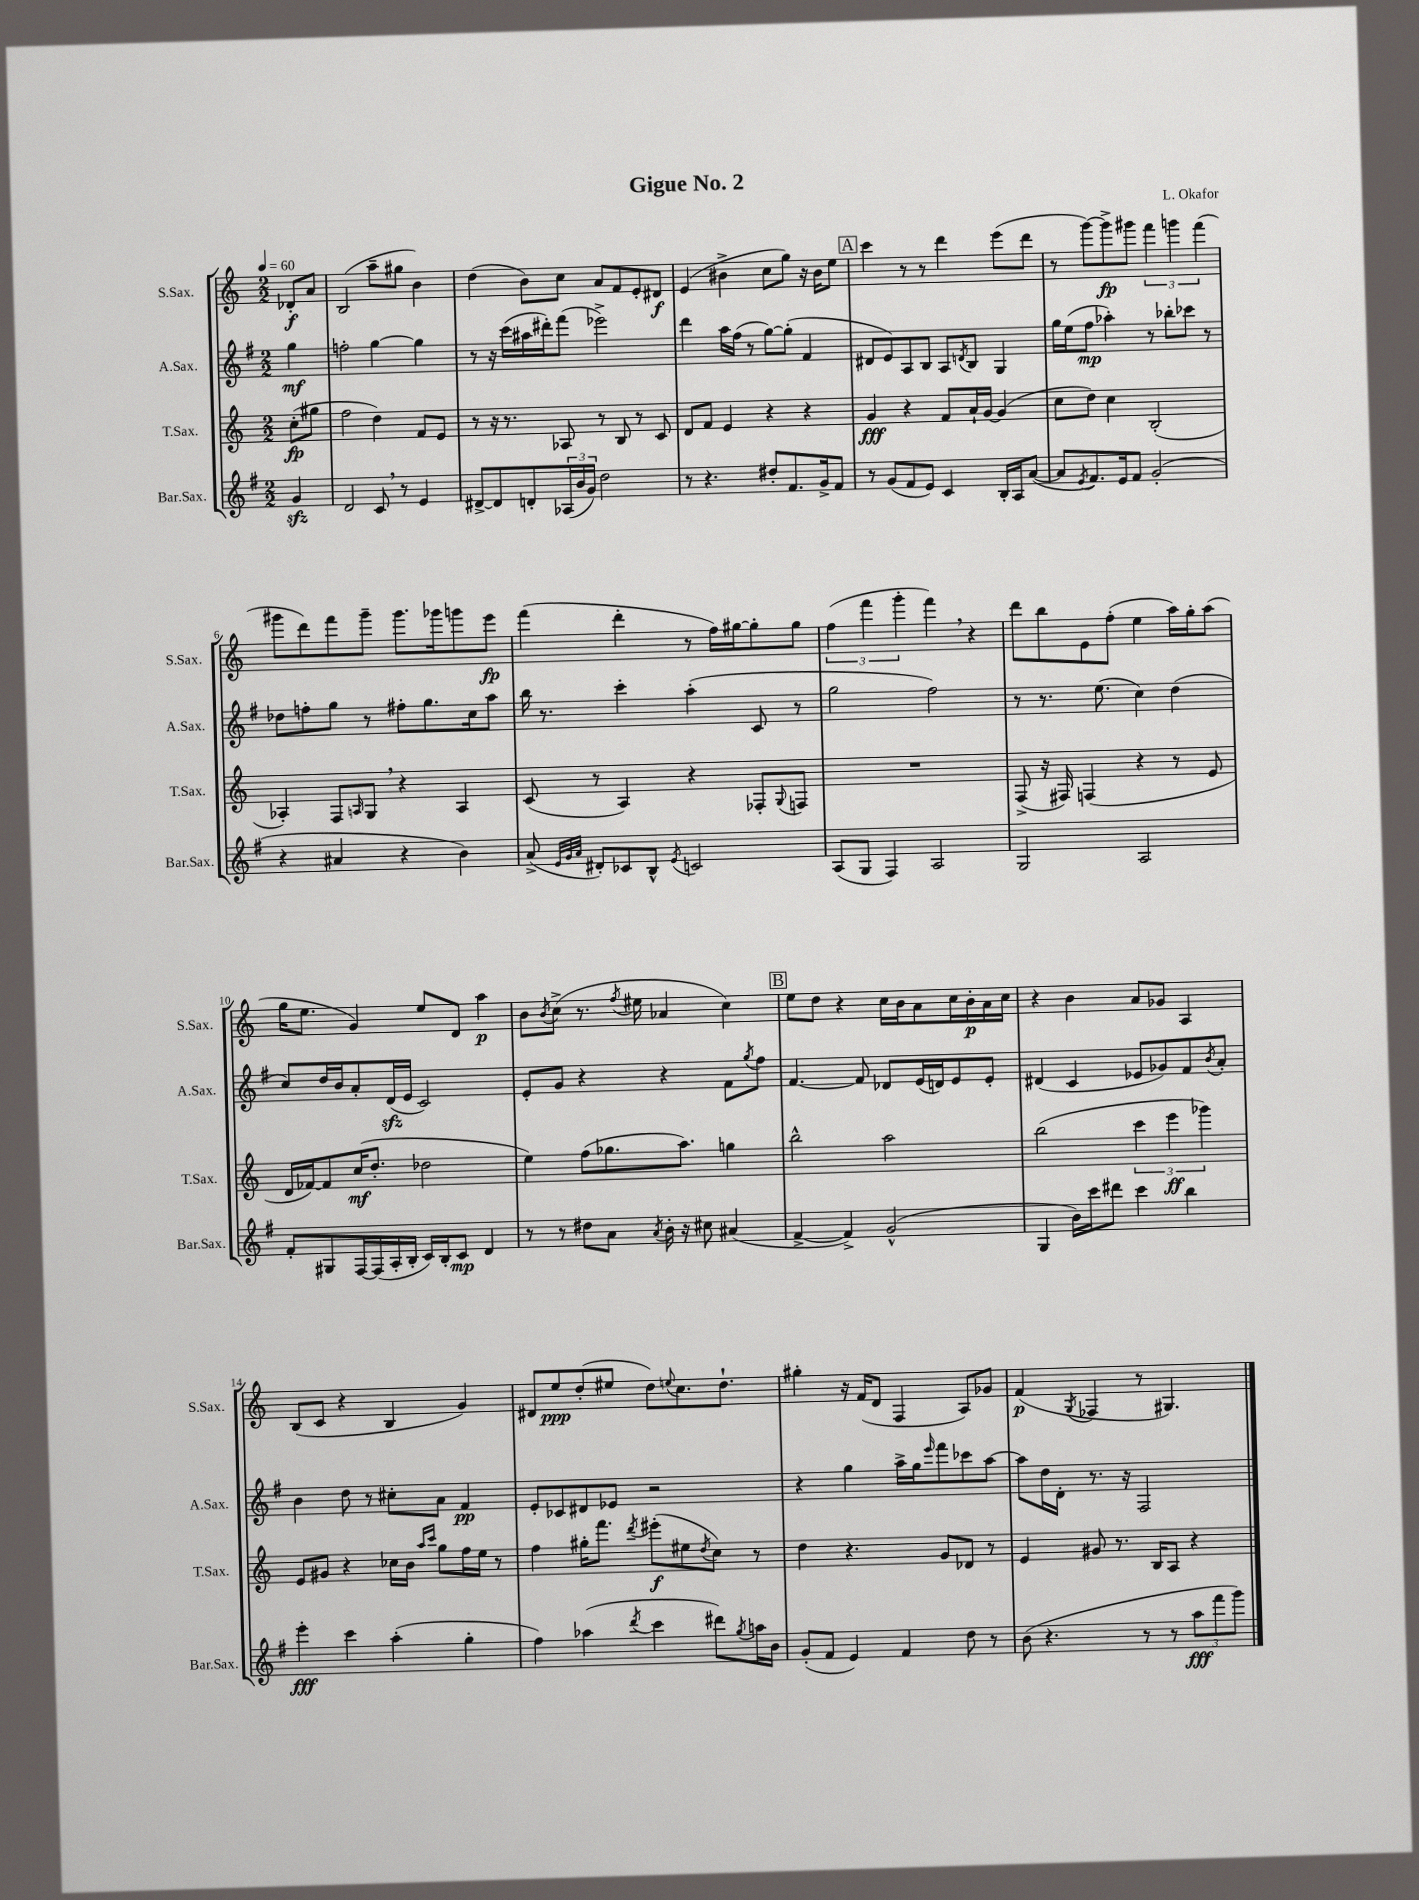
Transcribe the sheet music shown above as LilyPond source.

\header { title = "Gigue No. 2" composer = "L. Okafor" }
<<
\new StaffGroup <<
\new Staff = "s0" \with { instrumentName = "S.Sax." shortInstrumentName = "S.Sax." } {
    \clef treble \key c \major \numericTimeSignature \time 2/2 \partial 4 \tempo 4 = 60
    des'8-.\f a'8 |
    b2( a''8-- gis''8 b'4) |
    d''4( b'8) c''8 a'8 f'8 e'8-. dis'8\f |
    e'4( bis'4-> c''8 g''8) r16 bis'16 e''8 |
    \mark \markup { \box "A" } c'''4 r8 r8 d'''4 e'''8( d'''8 |
    r8 g'''8~) g'''8->\fp gis'''8 \tuplet 3/2 { f'''4 g'''4 f'''4( } |
    gis'''8 d'''8) f'''8 gis'''8-- gis'''8. ges'''16 g'''8 e'''8\fp |
    f'''4( d'''4-. r8 f''16) gis''16~ gis''8-. gis''8 |
    \tuplet 3/2 { f''4( f'''4 g'''4-. } f'''4) \breathe r4 |
    d'''8 b''8 e'8 f''8-.( e''4 a''16) g''16-. a''8( |
    g''16 e''8. g'4) e''8 d'8 a''4\p |
    b'8 \acciaccatura { b'8 } c''8->( r8. \acciaccatura { f''8 } eis''16 aes'4 c''4) |
    \mark \markup { \box "B" } e''8 d''8 r4 c''16 b'16 a'8 c''16 b'16-.\p a'16 c''16 |
    r4 b'4 a'8 ges'8 a4 |
    b8( c'8 r4 b4 g'4) |
    dis'8 e''8\ppp d''8-.( eis''8 d''8) \appoggiatura { e''8 } c''8. d''8.-! |
    gis''4-. r16 f'16( d'8 f4 a8) ges'8 |
    f'4\p( \acciaccatura { g8 } fes4 r8 gis4.) \bar "|." |
}
\new Staff = "s1" \with { instrumentName = "A.Sax." shortInstrumentName = "A.Sax." } {
    \clef treble \key g \major \numericTimeSignature \time 2/2 \partial 4
    g''4\mf |
    f''2-. g''4~ g''4 |
    r8 r16 c'''16( ais''16 dis'''16-.) fis'''8( ees'''2->) |
    d'''4 a''16 fis''16( r8 g''8~) g''8-.( fis'4 |
    \mark \markup { \box "A" } dis'8 e'8) a8 b8 a8 \acciaccatura { d'8 } b8 g4 |
    g''16 e''16( fis''8\mp aes''4-.) r8 bes''8-. ces'''8 r8 |
    des''8 f''8-. g''8 r8 fis''8-. g''8. c''16 a''8 |
    b''16 r8. c'''4-. a''4-.( c'8 r8 |
    g''2 fis''2) |
    r8 r8. e''8.( c''4) d''4( |
    c''8) d''16 b'16 a'8-. d'16\sfz( e'16 c'2) |
    e'8-. g'8 r4 r4 fis'8 \acciaccatura { g''8 } fis''8 |
    \mark \markup { \box "B" } fis'4.~ fis'8 des'8 e'16( d'16) e'8 e'8-. |
    dis'4( c'4 ees'8 ges'8) fis'8 \acciaccatura { b'8 } a'8-. |
    b'4 d''8 r8 cis''8-. a'8 fis'4\pp |
    e'8-. ces'8 dis'8 ees'8 r2 |
    r4 g''4 a''16-> g''16 \grace { e'''16 } fis'''8 ces'''8 a''8~ |
    a''8 d''16 d'16-. r8. r16 fis2 \bar "|." |
}
\new Staff = "s2" \with { instrumentName = "T.Sax." shortInstrumentName = "T.Sax." } {
    \clef treble \key c \major \numericTimeSignature \time 2/2 \partial 4
    c''8-.\fp( gis''8 |
    f''2 d''4) f'8 e'8 |
    r8 r16 r8. aes8 r8 b8 r8 c'8 |
    d'8 f'8 e'4 r4 r4 |
    \mark \markup { \box "A" } g'4\fff r4 f'8 a'16-! g'16~ g'4( |
    c''8 d''8) c''4 b2-.( |
    aes4-.) f8 \grace { a16 } g8 \breathe r4 a4 |
    c'8( r8 a4) r4 fes8-. \appoggiatura { g8 } f8 |
    R1 |
    f8->( r16 fis16) f4( r4 r8 e'8 |
    d'16 fes'16~) fes'8 c''16\mf( d''8.-. des''2 |
    e''4) f''8( ges''8. a''8.) g''4 |
    \mark \markup { \box "B" } b''2-^ a''2 |
    b''2( \tuplet 3/2 { c'''4 e'''4\ff ges'''4) } |
    e'8 gis'8 r4 ces''16 b'16 \grace { a''16 c'''16 } g''8 f''16 e''16 r8 |
    f''4 gis''16-. f'''8. \acciaccatura { d'''8 } eis'''8-.\f( eis''8 \acciaccatura { d''8 } c''8) r8 |
    d''4 r4. g'8 des'8 r8 |
    e'4 gis'8 r8. b16 a8 r4 \bar "|." |
}
\new Staff = "s3" \with { instrumentName = "Bar.Sax." shortInstrumentName = "Bar.Sax." } {
    \clef treble \key g \major \numericTimeSignature \time 2/2 \partial 4
    g'4\sfz |
    d'2 c'8 \breathe r8 e'4 |
    dis'8~-> dis'8 d'8-. \tuplet 3/2 { aes16( b'16 g'16) } d''2 |
    r8 r4. dis''8-. fis'8. g'16-> fis'8 |
    \mark \markup { \box "A" } r8 g'8( fis'8 e'8) c'4 b16-. a16 a'8~( |
    a'8 \acciaccatura { e'8 } fis'8.) e'16 fis'8 g'2-.( |
    r4 ais'4 r4 b'4) |
    a'8->( \grace { e'32 g'32 a'32 } dis'8-.) ces'8 b8-^ \acciaccatura { e'8 } c'2 |
    a8( g8 fis4) a2 |
    g2 a2 |
    fis'8-. gis8 fis16~ fis16( a16-. b16-. c'16) b16-. c'8\mp d'4 |
    r8 r8 dis''8 a'8 \acciaccatura { a'8 } b'16-. r16 cis''8 ais'4( |
    \mark \markup { \box "B" } fis'4~-> fis'4->) g'2-^( |
    g4 b'16) c'''16 dis'''8 c'''4 b''4 |
    e'''4-.\fff c'''4 a''4-.( g''4-. |
    fis''4) aes''4( \acciaccatura { d'''8 } c'''4 dis'''8) \acciaccatura { g''8 } a''16 b'16 |
    g'8-.( fis'8 e'4) fis'4 d''8 r8 |
    b'8( r4. r8 r8 \tuplet 3/2 { a''8\fff fis'''8 g'''8) } \bar "|." |
}
>>
>>
